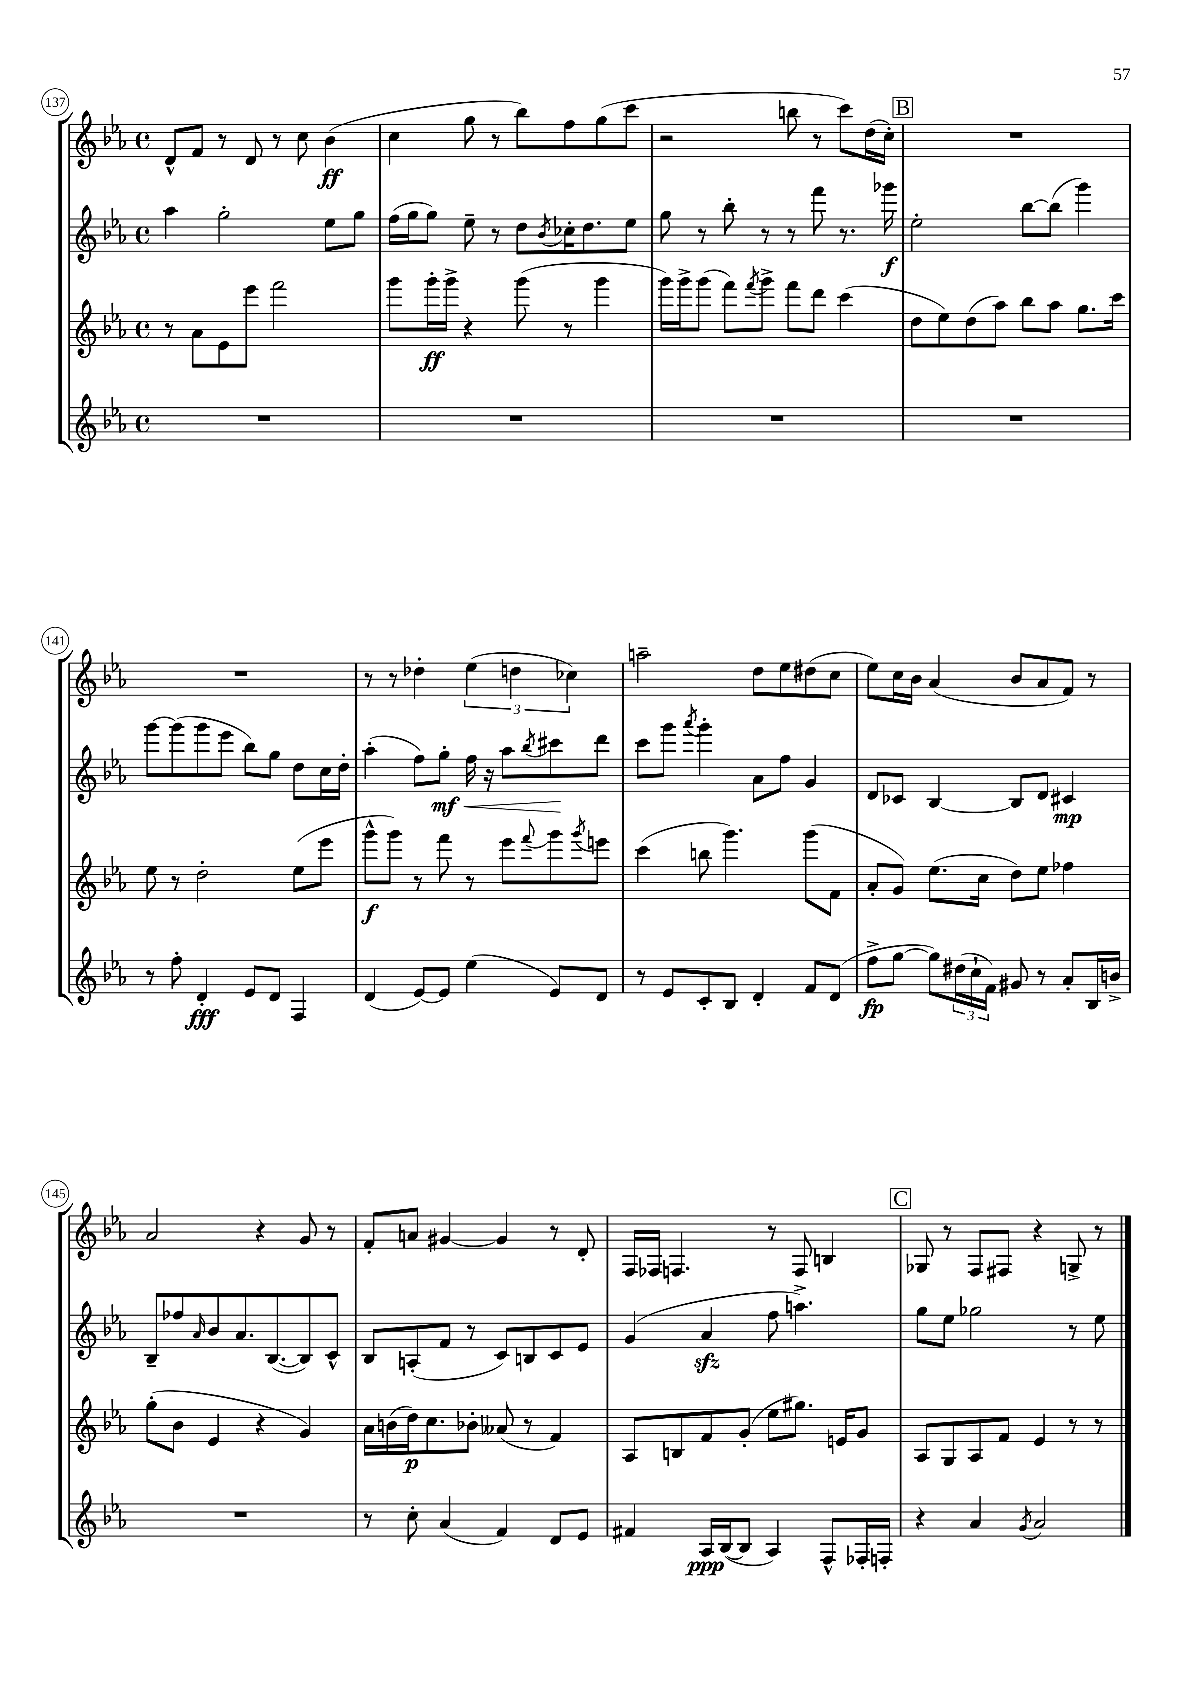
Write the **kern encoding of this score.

**kern	**dynam	**kern	**dynam	**kern	**dynam	**kern	**dynam
*part4	*part4	*part3	*part3	*part2	*part2	*part1	*part1
*staff4	*staff4	*staff3	*staff3	*staff2	*staff2	*staff1	*staff1
*clefG2	*	*clefG2	*	*clefG2	*	*clefG2	*
*k[b-e-a-]	*	*k[b-e-a-]	*	*k[b-e-a-]	*	*k[b-e-a-]	*
*M4/4	*	*M4/4	*	*M4/4	*	*M4/4	*
*met(c)	*	*met(c)	*	*met(c)	*	*met(c)	*
=137	=137	=137	=137	=137	=137	=137	=137
1r	.	8r	.	4aa-\	.	8d^^/L	.
.	.	8a-\L	.	.	.	8f/J	.
.	.	8e-\	.	2gg'\	.	8r	.
.	.	8eee-\J	.	.	.	8d/	.
.	.	2fff\	.	.	.	8r	.
.	.	.	.	.	.	8cc\	.
.	.	.	.	8ee-\L	.	(4b-\	ff
.	.	.	.	8gg\J	.	.	.
=138	=138	=138	=138	=138	=138	=138	=138
1r	.	8ggg\L	.	(16ff\LL	.	4cc\	.
.	.	.	.	16gg\J	.	.	.
.	.	16ggg'\L	ff	8gg\J)	.	.	.
.	.	16ggg^\JJ	.	.	.	.	.
.	.	4r	.	8ee-~\	.	8gg\	.
.	.	.	.	8r	.	8r	.
.	.	(8ggg\	.	8dd\L	.	8bb-\L)	.
.	.	.	.	8qb-/	.	.	.
.	.	8r	.	16cc-X'\K	.	8ff\	.
.	.	.	.	8.dd\	.	.	.
.	.	4ggg\	.	.	.	(8gg\	.
.	.	.	.	8ee-\J	.	8ccc\J	.
=139	=139	=139	=139	=139	=139	=139	=139
1r	.	16ggg\LL)	.	8gg\	.	2r	.
.	.	16ggg^\J	.	.	.	.	.
.	.	(8ggg\J	.	8r	.	.	.
.	.	8fff\L)	.	8bb-'\	.	.	.
.	.	8qfff/	.	.	.	.	.
.	.	8ggg^\J	.	8r	.	.	.
.	.	8fff\L	.	8r	.	8bbn\	.
.	.	8ddd\J	.	8fff\	.	8r	.
.	.	(4ccc\	.	8.r	.	8ccc\L)	.
.	.	.	.	.	.	(16dd\L	.
.	.	.	.	16ggg-X\	f	16cc'\JJ)	.
!!LO:REH:place=s1:t=B
=140	=140	=140	=140	=140	=140	=140	=140
1r	.	8dd\L	.	2ee-'\	.	1r	.
.	.	8ee-\)	.	.	.	.	.
.	.	(8dd\	.	.	.	.	.
.	.	8aa-\J)	.	.	.	.	.
.	.	8bb-\L	.	[8bb-\L	.	.	.
.	.	8aa-\J	.	(8bb-\J]	.	.	.
.	.	8.gg\L	.	4ggg\)	.	.	.
.	.	16ccc\Jk	.	.	.	.	.
!!LO:LB:g=z
=141	=141	=141	=141	=141	=141	=141	=141
8r	.	8ee-\	.	[8ggg\L	.	1r	.
8ff'\	.	8r	.	(8ggg\]	.	.	.
4d'/	fff	2dd'\	.	8ggg\	.	.	.
.	.	.	.	8eee-\J	.	.	.
8e-/L	.	.	.	8bb-\L)	.	.	.
8d/J	.	.	.	8gg\J	.	.	.
4F/	.	(8ee-\L	.	8dd\L	.	.	.
.	.	8eee-\J	.	16cc\L	.	.	.
.	.	.	.	16dd'\JJ	.	.	.
=142	=142	=142	=142	=142	=142	=142	=142
(4d/	.	8ggg^^\L	f	(4aa-'\	.	8r	.
.	.	8ggg\J)	.	.	.	8r	.
[8e-/L)	.	8r	.	8ff\L)	.	4dd-X'\	.
!	!	!	!	!	!LO:HP:b	!	!
8e-/J]	.	8fff\	.	8gg'\J	< mf	.	.
(4ee-\	.	8r	.	16ff\	.	(6ee-\	.
.	.	.	.	16r	.	.	.
.	.	8eee-\L	.	8aa-\L	.	.	.
.	.	.	.	.	.	6ddn\	.
.	.	8qqfff/	.	8qbb-/	.	.	.
8e-/L)	.	8ggg\	.	8ccc#X\	.	.	.
.	.	.	.	.	.	6cc-X\)	.
.	.	8qggg/	.	.	.	.	.
8d/J	.	8eeen\J	.	8ddd\J	[	.	.
=143	=143	=143	=143	=143	=143	=143	=143
8r	.	(4ccc\	.	8ccc\L	.	2aan~\	.
8e-/L	.	.	.	8ggg\J	.	.	.
.	.	.	.	8qaaa-/	.	.	.
8c'/	.	8bbn\	.	4ggg'\	.	.	.
8B-/J	.	4.ggg\)	.	.	.	.	.
4d'/	.	.	.	8a-\L	.	8dd\L	.
.	.	.	.	8ff\J	.	8ee-\	.
8f/L	.	(8ggg\L	.	4g/	.	(8dd#X\	.
(8d/J	.	8f\J	.	.	.	8cc\J	.
=144	=144	=144	=144	=144	=144	=144	=144
8ff^\L	fp	8a-'/L	.	8d/L	.	8ee-\L)	.
[8gg\J	.	8g/J)	.	8c-X/J	.	16cc\L	.
.	.	.	.	.	.	16b-\JJ	.
8gg\L])	.	(8.ee-\L	.	[4B-/	.	(4a-/	.
(24dd#X\L	.	.	.	.	.	.	.
24cc`\	.	.	.	.	.	.	.
.	.	16cc\Jk	.	.	.	.	.
24f\JJ)	.	.	.	.	.	.	.
8g#X/	.	8dd\L)	.	8B-/L]	.	8b-/L	.
8r	.	8ee-\J	.	8d/J	.	8a-/	.
8a-'/L	.	4ff-X\	.	4c#X/	mp	8f/J)	.
16B-/L	.	.	.	.	.	8r	.
16bn^/JJ	.	.	.	.	.	.	.
!!LO:LB:g=z
=145	=145	=145	=145	=145	=145	=145	=145
1r	.	(8gg'\L	.	8B-~/L	.	2a-/	.
.	.	8b-\J	.	8ff-X/	.	.	.
.	.	.	.	16qqa-/	.	.	.
.	.	4e-/	.	8b-/	.	.	.
.	.	.	.	8.a-/	.	.	.
.	.	4r	.	.	.	4r	.
.	.	.	.	([8.B-/	.	.	.
.	.	4g/)	.	8B-/])	.	8g/	.
.	.	.	.	8c^^/J	.	8r	.
=146	=146	=146	=146	=146	=146	=146	=146
8r	.	16a-\LL	.	8B-/L	.	8f'/L	.
.	.	(16bn\	.	.	.	.	.
8cc'\	.	16dd\J)	p	(8An'/	.	8an/J	.
.	.	8.cc\	.	.	.	.	.
(4a-/	.	.	.	8f/J	.	[4g#X/	.
.	.	8b-X'\J	.	8r	.	.	.
4f/)	.	(8a--X/	.	8c/L)	.	4g#/]	.
.	.	8r	.	8Bn/	.	.	.
8d/L	.	4f/)	.	8c/	.	8r	.
8e-/J	.	.	.	8e-/J	.	8d'/	.
=147	=147	=147	=147	=147	=147	=147	=147
4f#X/	.	8A-/L	.	(4g/	.	16F/LL	.
.	.	.	.	.	.	16F-X/JJ	.
.	.	8Bn/	.	.	.	4.Fn/	.
16A-/LL	ppp	8f/	.	4a-zz/	.	.	.
([16B-/J	.	.	.	.	.	.	.
8B-/J]	.	(8g'/J	.	.	.	.	.
4A-/)	.	8ee-\L	.	8ff\	.	8r	.
.	.	8.gg#X\J)	.	4.aan^\)	.	8F/	.
8F^^/L	.	.	.	.	.	4Bn/	.
.	.	16en/KL	.	.	.	.	.
16F-X'/L	.	8g/J	.	.	.	.	.
16Fn'/JJ	.	.	.	.	.	.	.
!!LO:REH:place=s1:t=C
=148	=148	=148	=148	=148	=148	=148	=148
4r	.	8A-/L	.	8gg\L	.	8G-X/	.
.	.	8G/	.	8ee-\J	.	8r	.
4a-/	.	8A-/	.	2gg-X\	.	8F/L	.
.	.	8f/J	.	.	.	8F#X/J	.
8qg/	.	.	.	.	.	.	.
2a-/	.	4e-/	.	.	.	4r	.
.	.	8r	.	8r	.	8Gn^/	.
.	.	8r	.	8ee-\	.	8r	.
==	==	==	==	==	==	==	==
*-	*-	*-	*-	*-	*-	*-	*-
